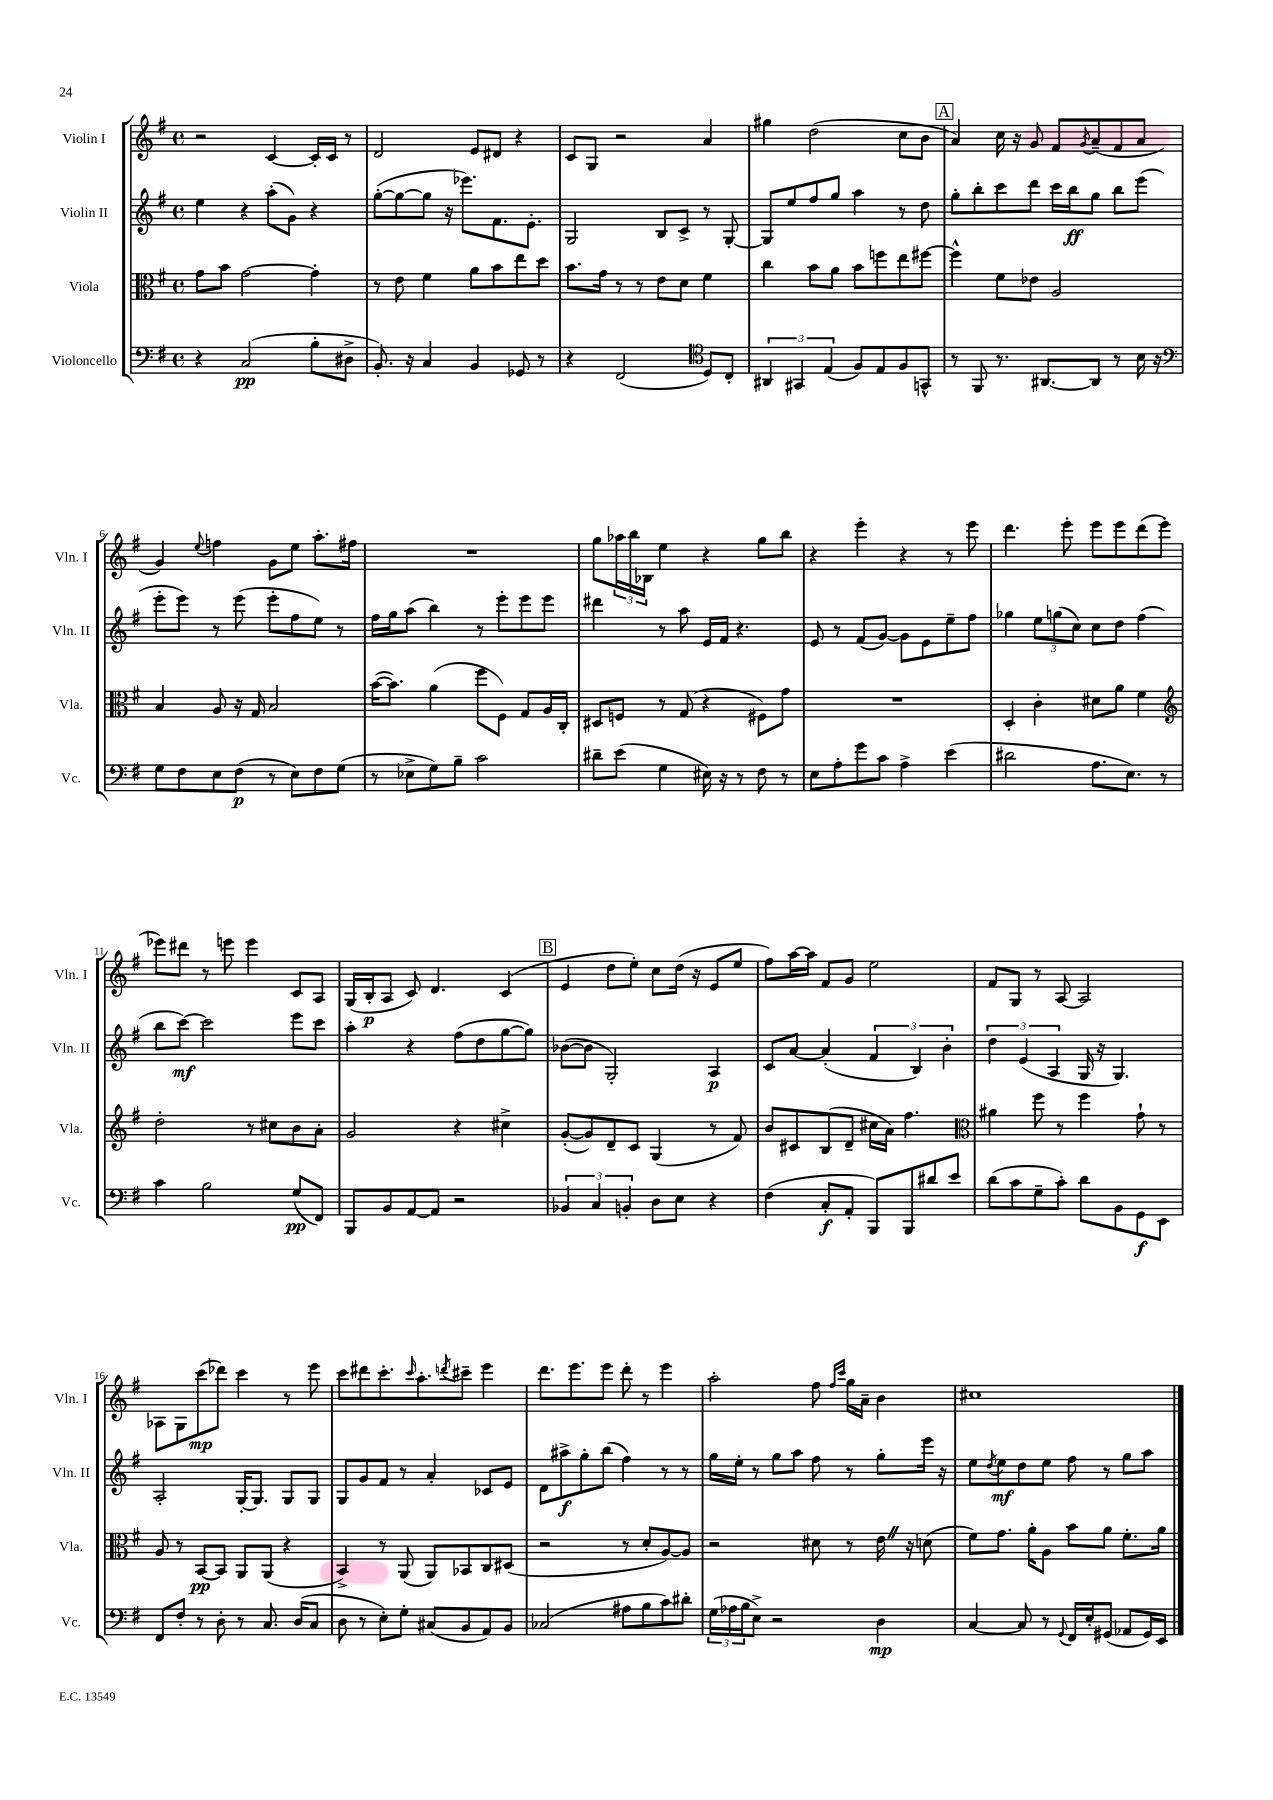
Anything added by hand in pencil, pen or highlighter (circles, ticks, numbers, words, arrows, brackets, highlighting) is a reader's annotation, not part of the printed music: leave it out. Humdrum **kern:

**kern	**kern	**kern	**kern
*staff4	*staff3	*staff2	*staff1
*clefF4	*clefC3	*clefG2	*clefG2
*k[f#]	*k[f#]	*k[f#]	*k[f#]
*M4/4	*M4/4	*M4/4	*M4/4
*met(c)	*met(c)	*met(c)	*met(c)
4r	8g	4ee	2r
.	8b	.	.
(2C	[2g	4r	.
.	.	(8aa'	[4c
.	.	8g)	.
8B'	4g']	4r	16c']
.	.	.	16c
8D#^	.	.	8r
=	=	=	=
8.BB')	8r	([8gg'	2d
.	8e	8gg_	.
16r	.	.	.
4C	4f#	8gg]	.
.	.	16r	.
.	.	8.eee-)	.
4BB	8a	.	8e
.	8b	8.f#	8d#
8GG-	8ee	.	4r
.	.	8.e'	.
8r	8dd	.	.
=	=	=	=
4r	8.b	2G	8c
.	.	.	8G
.	16g	.	.
(2FF#	8r	.	2r
.	8r	.	.
.	8e	8B	.
.	8d	8c^	.
*clefC4	*	*	*
8D)	4f#	8r	4a
8C'	.	[8G'	.
=	=	=	=
6AA#	4cc	8G]	4gg#
.	.	8ee	.
6GG#	.	.	.
.	8b	8ff#	(2dd
(6E	.	.	.
.	8a	8gg	.
8F#)	8b	4aa	.
8E	8ff	.	.
8F#	8ee	8r	8cc
8GG^^	[8ff#	8dd	8b
=	=	=	=
8r	4ff#^^]	8gg'	4a)
8FF#	.	8bb'	.
8.r	8f#	8ccc	16cc
.	.	.	16r
.	8e-	8ddd	8g
[8.AA#	.	.	.
.	2A	16ccc	8f#
.	.	16bb	.
.	.	.	8qg
8AA#]	.	8gg	(8a~
8r	.	8bb	8f#
16B	.	(8eee	8a
16r	.	.	.
=	=	=	=
*clefF4	*	*	*
8G	4B	8eee'	4g)
8F#	.	8eee)	.
.	.	.	8qqee
8E	8A	8r	4ff
(8F#	16r	(8eee	.
.	16G	.	.
8r	2B	8eee'	8g
8E)	.	8ff#	8ee
8F#	.	8ee)	8.aa'
(8G	.	8r	.
.	.	.	16ff#
=	=	=	=
8r	([16b	16ff#	1r
.	8.b])	16gg	.
8E-^	.	(8aa	.
8G)	(4a	4bb)	.
8B~	.	.	.
2c	8ff#	8r	.
.	8F#)	8eee'	.
.	8G	8eee	.
.	16A	8eee	.
.	16C'	.	.
=	=	=	=
8d#~	8D#	4ddd#	8gg
(8e	8F	.	24aa-
.	.	.	24bb
.	.	.	24B-
4G	8r	8r	4ee
.	(8G	8aa	.
16E#)	4r	16e	4r
16r	.	16f#	.
8r	.	4.r	.
8F#	8F#)	.	8gg
8r	8g	.	8bb
=	=	=	=
8E	1r	8e	4r
8A'	.	8r	.
8g	.	(8f#	4eee'
8c	.	[8g)	.
4A^	.	8g]	4r
.	.	8e	.
(4e	.	8ee~	8r
.	.	8ff#	8eee
=	=	=	=
2d#	4D'	4gg-	4.ddd
.	4c'	12ee	.
.	.	(12gg	.
.	.	.	8eee'
.	.	12cc)	.
8.A	8d#	8cc	8eee
.	8a	8dd	8eee
8.E)	.	.	.
.	4f#	(4ff#	(8ddd
8r	.	.	8eee'
=	=	=	=
*	*clefG2	*	*
4c	2dd'	8bb	8eee-)
.	.	[8ccc)	8ddd#
2B	.	2ccc]	8r
.	.	.	8eee
.	8r	.	4eee
.	8cc#	.	.
(8G	8b	8eee	8c
8FF#)	8a'	8ccc	8A
=	=	=	=
8BBB	2g	4aa'	(16G
.	.	.	16B'
8BB	.	.	8A
[8AA	.	4r	8c)
8AA]	.	.	4.d
2r	4r	(8ff#	.
.	.	8dd	.
.	4cc#^	[8gg	(4c
.	.	8gg])	.
=	=	=	=
6BB-	([8g'	([8b-	4e
.	8g])	8b-]	.
6C	.	.	.
.	8d~	2G')	8dd
6BB'	.	.	.
.	8c	.	8ee')
8D	(4G	.	8cc
8E	.	.	(16dd
.	.	.	16r
4r	8r	4A	8e
.	8f#)	.	8ee
=	=	=	=
(4F#	8b	8c	8ff#)
.	8c#	[8a	[16aa
.	.	.	16aa]
8C'	(8B	(4a']	8f#
8AA'	8d~	.	8g
8BBB)	16cc#	6f#	2ee
.	16a)	.	.
8BBB	4.ff#	.	.
.	.	6B)	.
8d#	.	.	.
.	.	6b'	.
8e	.	.	.
=	=	=	=
*	*clefC3	*	*
(8d	4a#	6dd	8f#
8c	.	.	8G
.	.	(6e	.
8G~	8ff#	.	8r
.	.	6A	.
8c')	8r	.	[8A
8d	4ff#	16G	2A]
.	.	16r	.
8BB	.	4.G)	.
8GG	8g`	.	.
8EE	8r	.	.
=	=	=	=
8FF#	8A	2A'	8A-
8F#'	8r	.	8G
8r	[8BB	.	(8ccc
8D'	8BB]	.	8ddd-)
8r	8AA	[16G'	4ccc
.	.	8.G]	.
8.C	(8AA	.	.
.	4r	8G	8r
(16D	.	.	.
8C	.	8G	8eee
=	=	=	=
8D	4BB^)	8G	8ccc
8r	.	8g	8ddd#
8E')	8r	8f#	8.ccc'
8G'	(8AA	8r	.
.	.	.	16qqccc
.	.	.	8.aa'
(8C#	8AA)	4a'	.
.	.	.	8qddd
8BB	8BB-	.	8ccc#~
8AA)	8C	8c-	4eee
8BB	(8D#	8e	.
=	=	=	=
(2C-	2r	8d	8.ddd
.	.	8aa#^	.
.	.	.	8.eee
.	.	8gg'	.
.	.	(8bb	8eee
8A#	8r	4ff#)	8ddd'
8B	8d'	.	8r
8c)	[8A)	8r	4eee
8d#'	8A]	8r	.
=	=	=	=
(24G	2r	16gg	2aa'
24A-	.	.	.
.	.	16ee'	.
24B	.	.	.
8E^)	.	8r	.
2r	.	8gg	.
.	.	8aa	.
.	8d#	8ff#	8ff#
.	.	.	16qqff#
.	.	.	16qqccc
.	8r	8r	16gg
.	.	.	16a~
4D	16e	8gg'	4b
.	16r	.	.
.	(8d	16eee	.
.	.	16r	.
=	=	=	=
[4C	8f#)	8ee	1cc#
.	.	8qdd	.
.	8.g	8ee	.
8C]	.	8dd	.
.	16a'	.	.
8r	8A	8ee	.
8qqGG	.	.	.
16FF#	8b	8ff#	.
16E'	.	.	.
(8GG#	8a	8r	.
8AA-	8.f#'	8gg	.
16GG#)	.	8aa	.
16EE	16a	.	.
==	==	==	==
*-	*-	*-	*-
